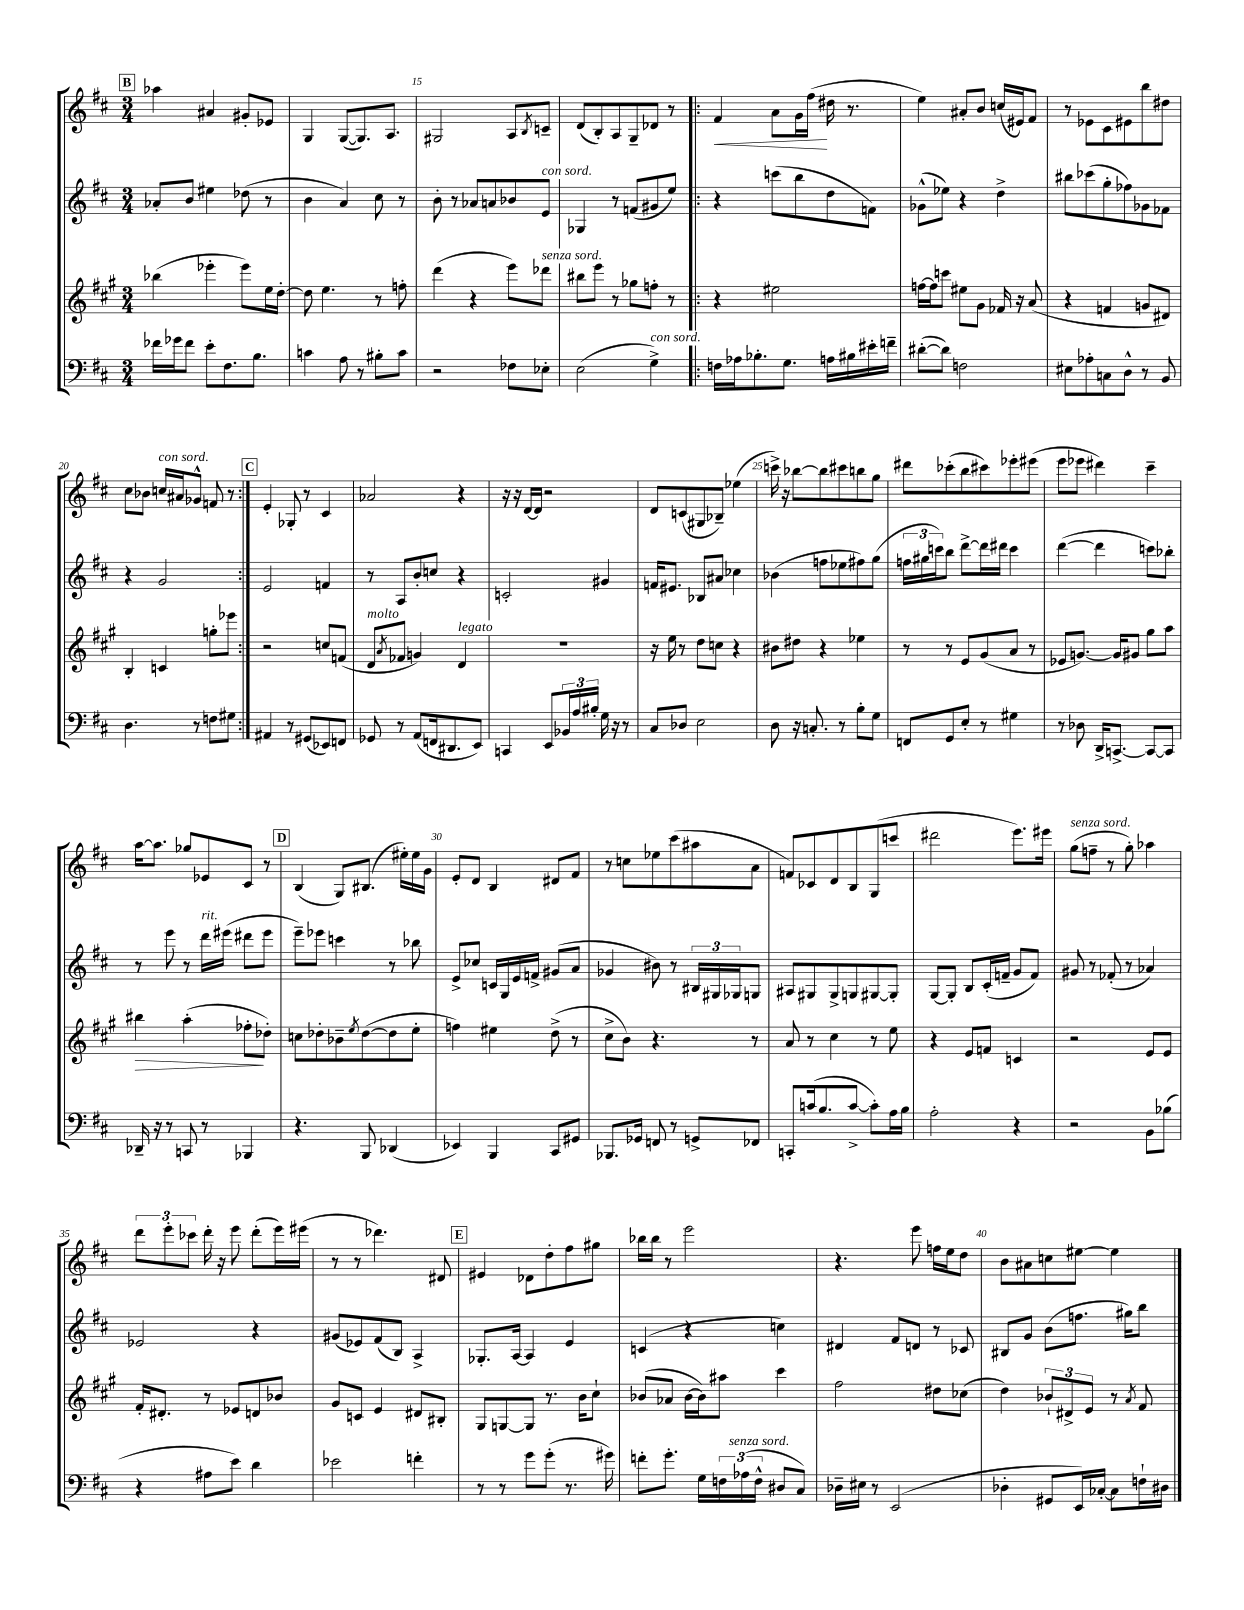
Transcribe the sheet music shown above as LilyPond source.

<<
\new StaffGroup <<
\new Staff = "s0" {
    \clef treble \key d \major \numericTimeSignature \time 3/4
    \mark \markup { \box "B" } aes''4 ais'4 gis'8-. ees'8 |
    g4 g8~( g8.) a8. |
    gis2 a8 \acciaccatura { b8 } c'8-- |
    d'8( b8-.) a8 g8-- des'8 r8 |
    \repeat volta 2 { fis'4\< a'8 g'16 fis''16\!( dis''16 r8. |
    e''4) ais'8-. b'8 c''16( eis'16) fis'8 |
    r8 ees'8 cis'8 eis'8 b''8 dis''8 |
    cis''8 bes'8 c''16^\markup { \italic "con sord." } ais'16 ges'8-^ f'8 r8 | }
    \mark \markup { \box "C" } e'4-. ges8-. r8 cis'4 |
    aes'2 r4 |
    r16 r16 d'16~ d'16 r2 |
    d'8 c'8( gis8 bes8--) ees''4( |
    c'''16->) r16 bes''8~ bes''8 cis'''8 b''8 g''8 |
    dis'''8 ces'''8-.( b''8 cis'''8) ees'''8-. eis'''8( |
    e'''8 ees'''8 dis'''4) cis'''4-- |
    a''16~ a''8. ges''8 ees'8 cis'8 r8 |
    \mark \markup { \box "D" } b4( g8) bis8.( eis''16-.) eis''16 g'16 |
    e'8-. d'8 b4 dis'8 fis'8 |
    r8 c''8 ees''8 cis'''8( ais''8 a'8 |
    f'8) ces'8 d'8 b8 g8( c'''8 |
    dis'''2 e'''8.) eis'''16 |
    g''8^\markup { \italic "senza sord." }( f''8-- r8 g''8-.) aes''4 |
    \tuplet 3/2 { d'''8 e'''8-. ces'''8 } d'''16-. r16 e'''8 d'''8-.( e'''16) eis'''16( |
    r8 r8 des'''4.) dis'8 |
    \mark \markup { \box "E" } eis'4 des'8 d''8-. fis''8 gis''8 |
    bes''16 bes''16 r8 e'''2 |
    r4. e'''8 f''16 e''16 d''8 |
    b'8 ais'8 c''8 eis''8~ eis''4 \bar "|." |
}
\new Staff = "s1" {
    \clef treble \key d \major \numericTimeSignature \time 3/4
    \mark \markup { \box "B" } aes'8-. b'8 eis''4 des''8( r8 |
    b'4 a'4) cis''8 r8 |
    b'8-. r8 aes'8 a'8 bes'8 e'8^\markup { \italic "con sord." } |
    ges4 r8 f'8( gis'8 e''8) |
    \repeat volta 2 { r4 c'''8( b''8 d''8 f'8) |
    ges'8-^( ees''8) r4 d''4-> |
    bis''8 ces'''8( g''8-. fes''8) ges'8 fes'8 |
    r4 g'2 | }
    \mark \markup { \box "C" } e'2 f'4 |
    r8 a8 b'8-. c''8 r4 |
    c'2-. gis'4 |
    f'16 eis'8. bes8 ais'8 ces''4 |
    bes'4( f''8 ees''8 fis''8) g''8( |
    \tuplet 3/2 { f''16 gis''16 c'''16) } b''8 d'''8~-> d'''16 dis'''16 c'''4 |
    d'''4~( d'''4 c'''8) bes''8-. |
    r8 e'''8 r8 d'''16^\markup { \italic "rit." } eis'''16( dis'''8 eis'''8 |
    \mark \markup { \box "D" } e'''8--) ees'''8 c'''4 r8 bes''8 |
    e'8-> ces''8 c'16 g16 e'16 f'16-> gis'8( a'8 |
    ges'4 bis'8) r8 \tuplet 3/2 { bis16 gis16 ges16 } g8 |
    ais8 gis8 gis8-> g8 gis8~ gis8-. |
    g8~ g8-. b8 cis'16-.( f'16-- g'8 f'8) |
    gis'8 r8 fes'8-.( r8 aes'4) |
    ees'2 r4 |
    gis'8( ees'8) fis'8( b8) a4-> |
    \mark \markup { \box "E" } ges8.-. a16~ a4 e'4 |
    c'4( r4 c''4) |
    dis'4 fis'8 d'8 r8 ces'8 |
    bis8 g'8 b'8( f''8. gis''16) b''8 \bar "|." |
}
\new Staff = "s2" {
    \clef treble \key a \major \numericTimeSignature \time 3/4
    \mark \markup { \box "B" } bes''4( ees'''4-. ees'''8) e''16 d''16~-. |
    d''8 e''4. r8 f''8-. |
    d'''4( r4 e'''8) des'''8^\markup { \italic "senza sord." } |
    bis''8 e'''8 r8 ges''8 f''8-. r8 |
    \repeat volta 2 { r4 eis''2 |
    f''16~ f''16 c'''8 eis''8 gis'8 fes'16 r16 a'8( |
    r4 f'4 g'8 dis'8) |
    b4-. c'4 g''8-. ees'''8 | }
    \mark \markup { \box "C" } r2 c''8 f'8( |
    d'8^\markup { \italic "molto" } \acciaccatura { a'8 } fes'8 g'4) d'4^\markup { \italic "legato" } |
    R2. |
    r16 e''16 r8 d''8 c''8 r4 |
    bis'8 dis''8 r4 ees''4 |
    r8 r8 e'8 gis'8( a'8 r8 |
    ees'8 g'8.~) g'16 gis'8 gis''8 a''8 |
    bis''4\> a''4-.( fes''8-.\! des''8-.) |
    \mark \markup { \box "D" } c''8 des''8-. bes'8-- \acciaccatura { e''8 } des''8~( des''8 e''8-. |
    f''4) eis''4 d''8->( r8 |
    cis''8-> b'8) r4. r8 |
    a'8 r8 cis''4 r8 e''8 |
    r4 e'8 f'8 c'4 |
    r2 e'8 e'8 |
    fis'16-. dis'8.-. r8 ees'8 d'8 bes'8 |
    gis'8 c'8 e'4 dis'8 bis8-. |
    \mark \markup { \box "E" } gis8 g8~ g8 r8. b'16 cis''8-! |
    bes'8( aes'8 bes'16~ bes'16) ais''8 cis'''4 |
    fis''2 dis''8 ces''8( |
    d''4) \tuplet 3/2 { bes'8-! dis'8-> e'8 } r8 \acciaccatura { a'8 } fis'8 \bar "|." |
}
\new Staff = "s3" {
    \clef bass \key d \major \numericTimeSignature \time 3/4
    \mark \markup { \box "B" } fes'16 ges'16 fes'8 e'8-. fis8. b8. |
    c'4 a8 r8 bis8-. c'8 |
    r2 fes8 ees8-. |
    e2( g4->^\markup { \italic "con sord." }) |
    \repeat volta 2 { f16 aes16 bes8.-. g8. a16 bis16 eis'16-. f'16-- |
    dis'8~-.( dis'8) f2 |
    eis8 aes8-. c8 d8-^ r8 b,8 |
    d4. r8 f8 gis8 | }
    \mark \markup { \box "C" } ais,4 r8 gis,8( ees,8) f,8 |
    ges,8 r8 a,8( f,16 dis,8. e,8) |
    c,4 e,8 \tuplet 3/2 { bes,16 a16 bis16-. } g16 r16 r8 |
    cis8 des8 e2 |
    d8 r16 c8.-. r8 b8-. g8 |
    f,8 g,8 e8-. r8 gis4 |
    r8 des8 d,16-> c,8.~-> c,8~ c,8 |
    des,16-- r16 r8 c,8 r8 bes,,4 |
    \mark \markup { \box "D" } r4. b,,8 des,4( |
    ees,4) b,,4 cis,8 gis,8 |
    bes,,8. ges,16 f,8 r8 g,8-> fes,8 |
    c,8-. c'16( b8. c'8~-> c'8-.) a16 b16 |
    a2-. r4 |
    r2 b,8 bes8( |
    r4 ais8 e'8) d'4 |
    ees'2 f'4-. |
    \mark \markup { \box "E" } r8 r8 g'8 g'8-.( r8. gis'16) |
    f'8-. g'8.-. g16 \tuplet 3/2 { f16 aes16^\markup { \italic "senza sord." }( f16-^ } dis8 cis8) |
    des16-- eis16 r8 e,2( |
    des4-. gis,8 e,16) ces16~-. ces8 f16-! dis16 \bar "|." |
}
>>
>>
\layout { \context { \Score currentBarNumber = #13 \override BarNumber.break-visibility = ##(#f #t #t) barNumberVisibility = #(every-nth-bar-number-visible 5) } }
